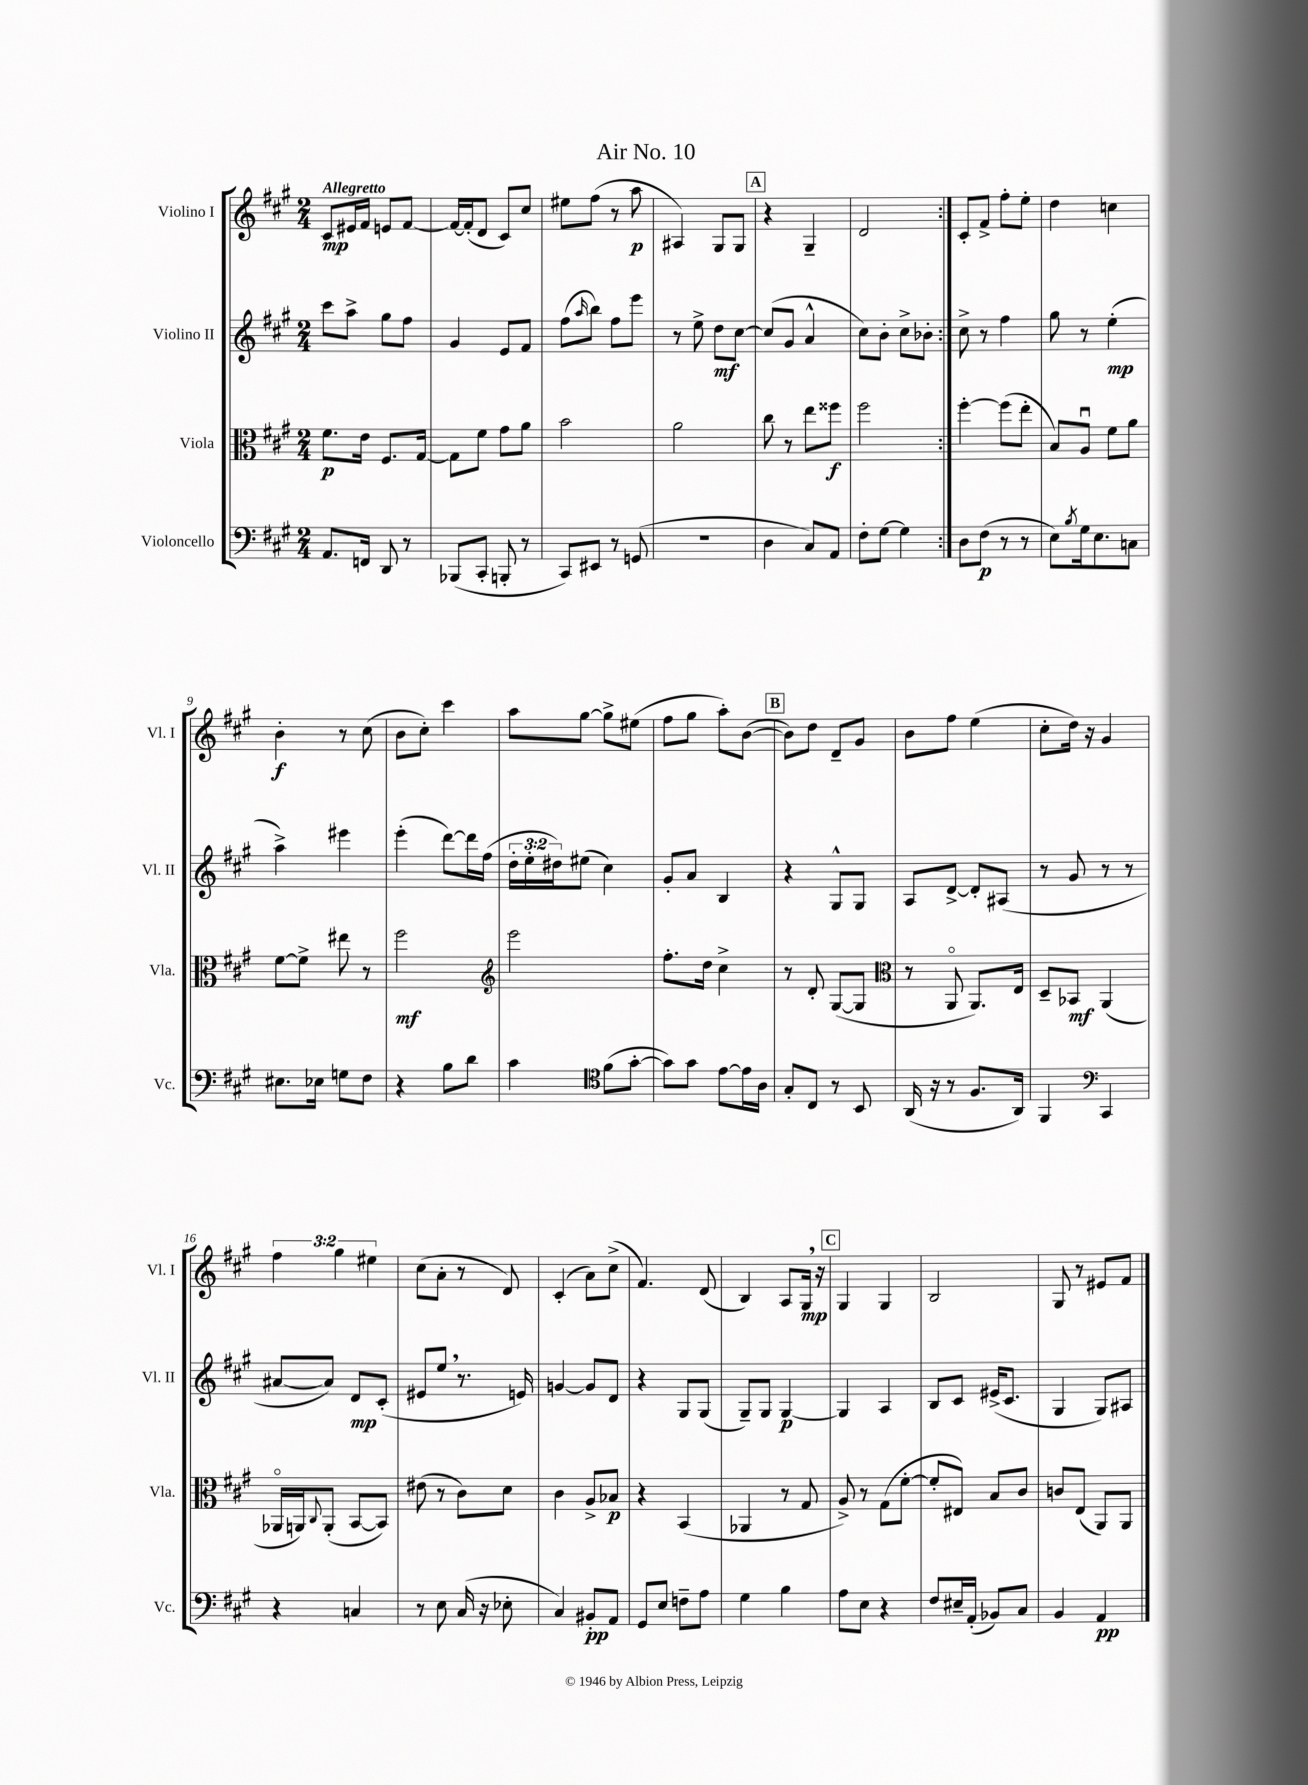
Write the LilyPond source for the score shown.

\header { title = "Air No. 10" }
<<
\new StaffGroup <<
\new Staff = "s0" \with { instrumentName = "Violino I" shortInstrumentName = "Vl. I" } {
    \clef treble \key a \major \numericTimeSignature \time 2/4 \override Staff.TupletNumber.text = #tuplet-number::calc-fraction-text \tempo "Allegretto"
    \repeat volta 2 { cis'8\mp eis'16 fis'16 e'8 fis'8~ |
    fis'16~ fis'16-.( d'8 cis'8) cis''8 |
    eis''8 fis''8( r8 a''8\p |
    ais4) gis8 gis8 |
    \mark \markup { \box "A" } r4 gis4-- |
    d'2 | }
    cis'8-. fis'8-> fis''8-. e''8-. |
    d''4 c''4 |
    b'4-.\f r8 cis''8( |
    b'8 cis''8-.) cis'''4 |
    a''8 gis''8~ gis''8-> eis''8( |
    fis''8 gis''8 a''8-.) b'8~( |
    \mark \markup { \box "B" } b'8) d''8 d'8-- gis'8 |
    b'8 fis''8 e''4( |
    cis''8-. d''16) r16 gis'4 |
    \tuplet 3/2 { fis''4 gis''4 eis''4 } |
    cis''8( a'8-. r8 d'8) |
    cis'4-.( a'8) cis''8->( |
    fis'4.) d'8( |
    b4) a8 gis16\mp \breathe r16 |
    \mark \markup { \box "C" } gis4 gis4 |
    b2 |
    gis8 r8 eis'8 fis'8 \bar "|." |
}
\new Staff = "s1" \with { instrumentName = "Violino II" shortInstrumentName = "Vl. II" } {
    \clef treble \key a \major \numericTimeSignature \time 2/4 \override Staff.TupletNumber.text = #tuplet-number::calc-fraction-text
    \repeat volta 2 { cis'''8 a''8-> gis''8 fis''8 |
    gis'4 e'8 fis'8 |
    fis''8( \grace { a''16 } b''8) fis''8 e'''8 |
    r8 e''8-> d''8\mf cis''8~ |
    \mark \markup { \box "A" } cis''8( gis'8 a'4-^ |
    cis''8) b'8-. cis''8-> bes'8-. | }
    cis''8-> r8 fis''4 |
    gis''8 r8 e''4-.\mp( |
    a''4->) eis'''4 |
    e'''4-.( d'''8~) d'''16 fis''16( |
    \tuplet 3/2 { d''16-. e''16-. dis''16) } eis''8( cis''4) |
    gis'8-. a'8 b4 |
    \mark \markup { \box "B" } r4 gis8-^ gis8 |
    a8 d'8~-> d'8-. ais8( |
    r8 gis'8 r8 r8 |
    ais'8~ ais'8) d'8\mp cis'8-.( |
    eis'8 e''8 \breathe r8. e'16) |
    g'4~ g'8 d'8 |
    r4 gis8 gis8( |
    gis8--) gis8 gis4~\p |
    \mark \markup { \box "C" } gis4 a4 |
    b8 cis'8 eis'16->( cis'8. |
    gis4 gis8) ais8 \bar "|." |
}
\new Staff = "s2" \with { instrumentName = "Viola" shortInstrumentName = "Vla." } {
    \clef alto \key a \major \numericTimeSignature \time 2/4
    \repeat volta 2 { fis'8.\p e'16 fis8. gis16~ |
    gis8 fis'8 gis'8 a'8 |
    b'2 |
    a'2 |
    \mark \markup { \box "A" } cis''8 r8 e''8 fisis''8\f |
    fis''2 | }
    fis''4~-. fis''8( e''8-. |
    b8) a8\downbow fis'8 a'8 |
    fis'8~ fis'8-> eis''8 r8 |
    fis''2\mf |
    \clef treble e'''2 |
    fis''8.-. d''16 cis''4-> |
    \mark \markup { \box "B" } r8 d'8-. gis8~( gis8 |
    \clef alto r8 a,8\flageolet a,8.) e16 |
    d8-- bes,8\mf a,4( |
    aes,16\flageolet a,16) \appoggiatura { cis8 } a,8-.( b,8~ b,8) |
    eis'8( r8 cis'8) d'8 |
    cis'4 a8-> bes8\p |
    r4 b,4( |
    aes,4 r8 gis8 |
    \mark \markup { \box "C" } a8->) r8 gis8( fis'8~-. |
    fis'8-. eis8) b8 cis'8 |
    c'8 e8( a,8) a,8 \bar "|." |
}
\new Staff = "s3" \with { instrumentName = "Violoncello" shortInstrumentName = "Vc." } {
    \clef bass \key a \major \numericTimeSignature \time 2/4
    \repeat volta 2 { a,8. f,16 d,8 r8 |
    bes,,8( cis,8-. b,,8-. r8 |
    cis,8) eis,8 r8 g,8( |
    r2 |
    \mark \markup { \box "A" } d4 cis8) a,8 |
    fis8-. gis8~ gis4 | }
    d8 fis8\p( r8 r8 |
    e8) \acciaccatura { b8 } gis16 e8. c8 |
    eis8. ees16 g8 fis8 |
    r4 b8 d'8 |
    cis'4 \clef tenor fis'8( gis'8~-. |
    gis'8) gis'8 e'8~ e'16 a16 |
    \mark \markup { \box "B" } gis8-. cis8 r8 b,8 |
    a,16( r16 r8 fis8. a,16) |
    fis,4 \clef bass cis,4 |
    r4 c4 |
    r8 e8 cis16( r16 ees8-. |
    cis4) bis,8-.\pp a,8 |
    gis,8 e8 f8-- a8 |
    gis4 b4 |
    \mark \markup { \box "C" } a8 e8 r4 |
    fis8 eis16-- a,16-.( bes,8) cis8 |
    b,4 a,4\pp \bar "|." |
}
>>
>>
